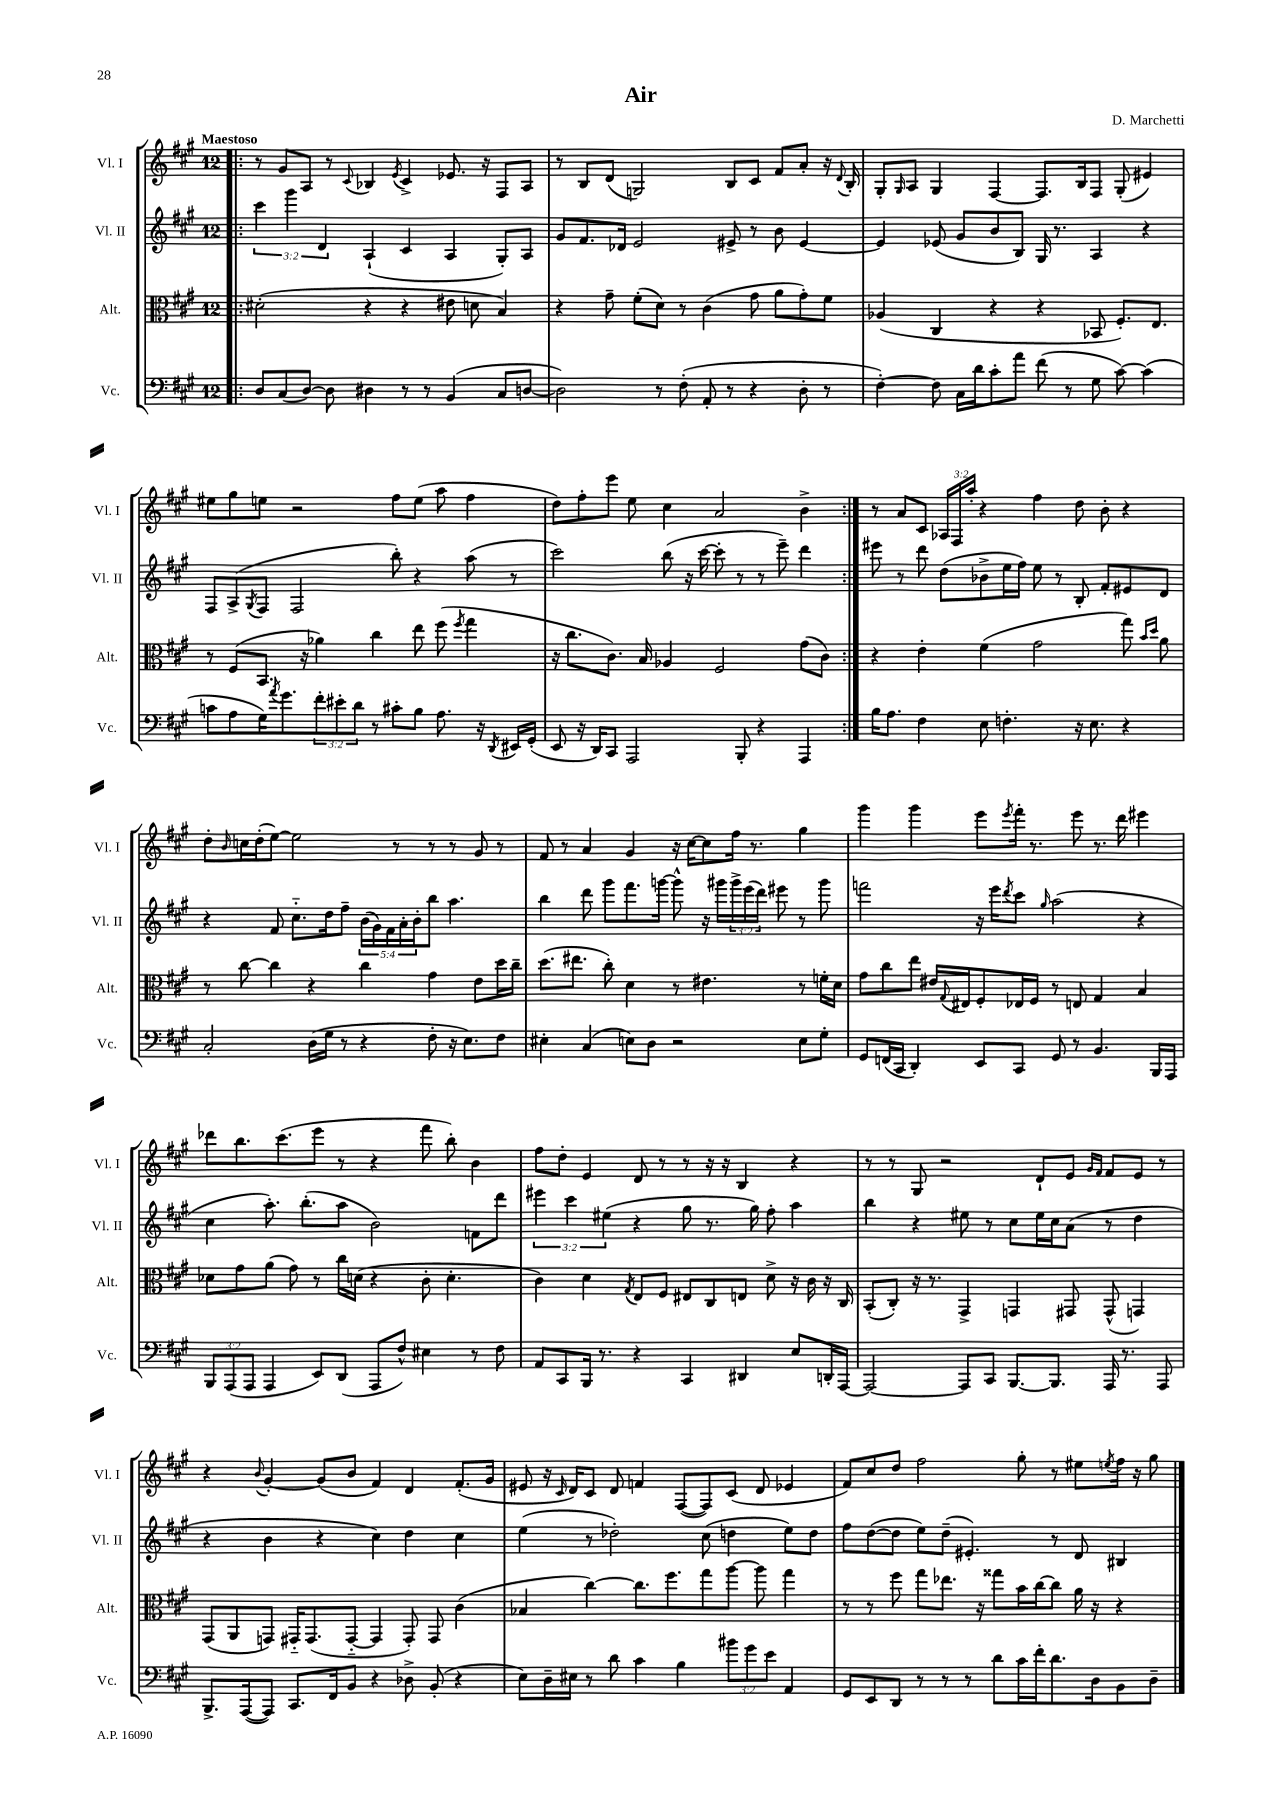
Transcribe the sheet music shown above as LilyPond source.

\header { title = "Air" composer = "D. Marchetti" }
<<
\new StaffGroup <<
\new Staff = "s0" \with { instrumentName = "Vl. I" shortInstrumentName = "Vl. I" } {
    \clef treble \key a \major \once \override Staff.TimeSignature.style = #'single-digit \time 12/8 \override Staff.TupletNumber.text = #tuplet-number::calc-fraction-text \tempo "Maestoso"
    \repeat volta 2 { \bar ".|:" r8 gis'8 a8 r8 \appoggiatura { cis'8 } bes4 \acciaccatura { e'8 } cis'4-> ees'8. r16 fis8 a8 |
    r8 b8 d'8( g2) b8 cis'8 fis'8 a'8-. r16 \appoggiatura { d'8 } b16-. |
    gis8-. \grace { gis16 } a8 gis4 fis4~ fis8. b16 fis8 gis8-.( eis'4) |
    eis''8 gis''8 e''8 r2 fis''8 e''8( a''8 fis''4 |
    d''8) fis''8-. e'''8 e''8 cis''4 a'2 b'4-> | }
    r8 a'8 cis'8 \tuplet 3/2 { aes16 fis16 a''16-. } r4 fis''4 d''8 b'8-. r4 |
    d''8-. \grace { b'16 } c''16 d''16-.( e''8~) e''2 r8 r8 r8 gis'8 r8 |
    fis'8 r8 a'4 gis'4 r16 cis''16~ cis''8 fis''16 r8. gis''4 |
    gis'''4 gis'''4 e'''8 \acciaccatura { e'''8 } fis'''16-. r8. e'''8 r8. d'''16 eis'''4 |
    des'''8 b''8. cis'''8.( e'''8 r8 r4 fis'''8 b''8-.) b'4 |
    fis''8 d''8-. e'4 d'8 r8 r8 r16 r16 b4 r4 |
    r8 r8 gis8 r2 d'8-! e'8 \grace { gis'16 fis'16 } fis'8 e'8 r8 |
    r4 \appoggiatura { b'8 } gis'4~-. gis'8( b'8 fis'4) d'4 fis'8.-.( gis'16 |
    eis'8 r16 \grace { cis'16 } d'16) cis'8 d'8 f'4 fis8~( fis8) cis'8( d'8 ees'4 |
    fis'8) cis''8 d''8 fis''2 gis''8-. r8 eis''8 \acciaccatura { e''8 } fis''16 r16 gis''8 \bar "|." |
}
\new Staff = "s1" \with { instrumentName = "Vl. II" shortInstrumentName = "Vl. II" } {
    \clef treble \key a \major \once \override Staff.TimeSignature.style = #'single-digit \time 12/8 \override Staff.TupletNumber.text = #tuplet-number::calc-fraction-text
    \repeat volta 2 { \bar ".|:" \tuplet 3/2 { cis'''4 gis'''4 d'4 } a4-!( cis'4 a4 gis8-.) a8 |
    gis'8 fis'8. des'16 e'2 eis'8-> r8 b'8 eis'4~ |
    eis'4 ees'8( gis'8 b'8 b8) gis16 r8. a4 r4 |
    fis8 a8->( \acciaccatura { gis8 } fis8 fis2 b''8-.) r4 a''8( r8 |
    cis'''2) b''8( r16 cis'''16~ cis'''8-. r8 r8 e'''8--) d'''4 | }
    eis'''8 r8 d'''8 d''8( bes'8-> e''16 fis''16) e''8 r8 b8-. fis'8-. eis'8 d'8 |
    r4 fis'8 cis''8.-_ d''16 fis''8-- \tuplet 5/4 { b'16( gis'16) fis'16 a'16-. b'16-. } b''8 a''4. |
    b''4 d'''8 gis'''8 fis'''8. g'''16~ g'''8-^ r16 gis'''16 \tuplet 3/2 { gis'''16-> e'''16( d'''16) } eis'''8 r8 gis'''8 |
    f'''2 r16 e'''16 \acciaccatura { d'''8 } cis'''8 \grace { gis''16 } a''2( r4 |
    cis''4 a''8.-.) b''8.-.( a''8 b'2) f'8 d'''8 |
    \tuplet 3/2 { eis'''4 cis'''4 eis''4( } r4 gis''8 r8. gis''16) fis''8-. a''4 |
    b''4 r4 eis''8 r8 cis''8 eis''16 cis''16 a'8( r8 d''4 |
    r4 b'4 r4 cis''4) d''4 cis''4 |
    e''4( r8 des''2-.) cis''8( d''4 e''8) d''8 |
    fis''8 d''8~( d''8 e''8) d''8--( eis'4.-.) r8 d'8 bis4 \bar "|." |
}
\new Staff = "s2" \with { instrumentName = "Alt." shortInstrumentName = "Alt." } {
    \clef alto \key a \major \once \override Staff.TimeSignature.style = #'single-digit \time 12/8
    \repeat volta 2 { \bar ".|:" dis'2-.( r4 r4 eis'8 d'8 b4) |
    r4 gis'8-- fis'8-.( d'8) r8 cis'4( gis'8 a'8 gis'8-.) fis'8 |
    aes4( cis4 r4 r4 bes,8 fis8.-.) e8. |
    r8 fis8( b,8. r16 aes'4) cis''4 e''8 fis''8( \acciaccatura { fis''8 } gis''4 |
    r16 cis''8. cis'8.) b16 aes4 fis2 gis'8( cis'8) | }
    r4 e'4-. fis'4( gis'2 gis''8) \grace { b'16 d''16 } a'8 |
    r8 cis''8~ cis''4 r4 cis''4 gis'4 e'8 d''16 cis''16-- |
    d''8.( eis''8. cis''8-.) d'4 r8 eis'4. r8 f'16-. d'16 |
    gis'8 cis''8 e''8 eis'16 \appoggiatura { gis8 } eis16 fis8-. ees16 fis16 r8 e8 gis4 b4 |
    des'8 gis'8 a'8( gis'8) r8 cis''16 d'16( r4 cis'8-. d'4.-. |
    cis'4) d'4 \acciaccatura { gis8 } e8 fis8 eis8 cis8 e8 d'8-> r16 cis'16 r16 cis16 |
    b,8-.( cis8-.) r16 r8. gis,4-> g,4 gis,8 gis,8-^( g,4) |
    gis,8( a,8 g,8) gis,16-_ gis,8.( gis,8~-_ gis,4 gis,8-.) gis,8 cis'4( |
    bes4 cis''4~) cis''8. fis''8. gis''8 a''8~ a''8 gis''4 |
    r8 r8 fis''8 gis''8 ees''8. r16 gisis''8 b'16 cis''16~ cis''8 a'16 r16 r4 \bar "|." |
}
\new Staff = "s3" \with { instrumentName = "Vc." shortInstrumentName = "Vc." } {
    \clef bass \key a \major \once \override Staff.TimeSignature.style = #'single-digit \time 12/8 \override Staff.TupletNumber.text = #tuplet-number::calc-fraction-text
    \repeat volta 2 { \bar ".|:" d8 cis8( d8~) d8 dis4 r8 r8 b,4( cis8 d8~ |
    d2) r8 fis8-.( a,8-. r8 r4 d8-. r8 |
    fis4~-.) fis8 cis16 d'16 cis'8-. a'8 fis'8( r8 gis8 cis'8~) cis'4( |
    c'8 a8 gis16) \acciaccatura { a'8 } gis'8. \tuplet 3/2 { fis'8-. eis'8-. d'8 } r8 cis'8-. b8 a8. r16 \acciaccatura { d,8 } eis,16 gis,16-.( |
    e,8 r16 d,16) cis,8 a,,2 b,,8-. r4 a,,4 | }
    b16 a8. fis4 e8 f4.-. r16 e8. r4 |
    cis2-. d16( gis16 r8 r4 fis8-. r16 e8.) fis8 |
    eis4-. cis4( e8) d8 r2 e8 gis8-. |
    gis,8 f,16( cis,16 d,4-.) e,8 cis,8 gis,8 r8 b,4. b,,16 a,,16 |
    \tuplet 3/2 { b,,8 a,,8( a,,8 } a,,4 e,8) d,8( a,,8 fis8-^) eis4 r8 fis8 |
    a,8 cis,8 b,,16 r8. r4 cis,4 dis,4 e8 d,16-. a,,16~ |
    a,,2~ a,,8 cis,8 b,,8.~ b,,8. a,,16 r8. a,,8 |
    b,,8.-> a,,16~( a,,8) cis,8. fis,16 b,8 r4 des8-> b,8-.( r4 |
    e8) d16-- eis16 r8 d'8 cis'4 b4 \tuplet 3/2 { bis'8 gis'8 e'8 } a,4 |
    gis,8 e,8 d,8 r8 r8 r8 d'8 cis'16 fis'16-. d'8. d16 b,8 d8-- \bar "|." |
}
>>
>>
\layout { \context { \Score \remove "Bar_number_engraver" } }
